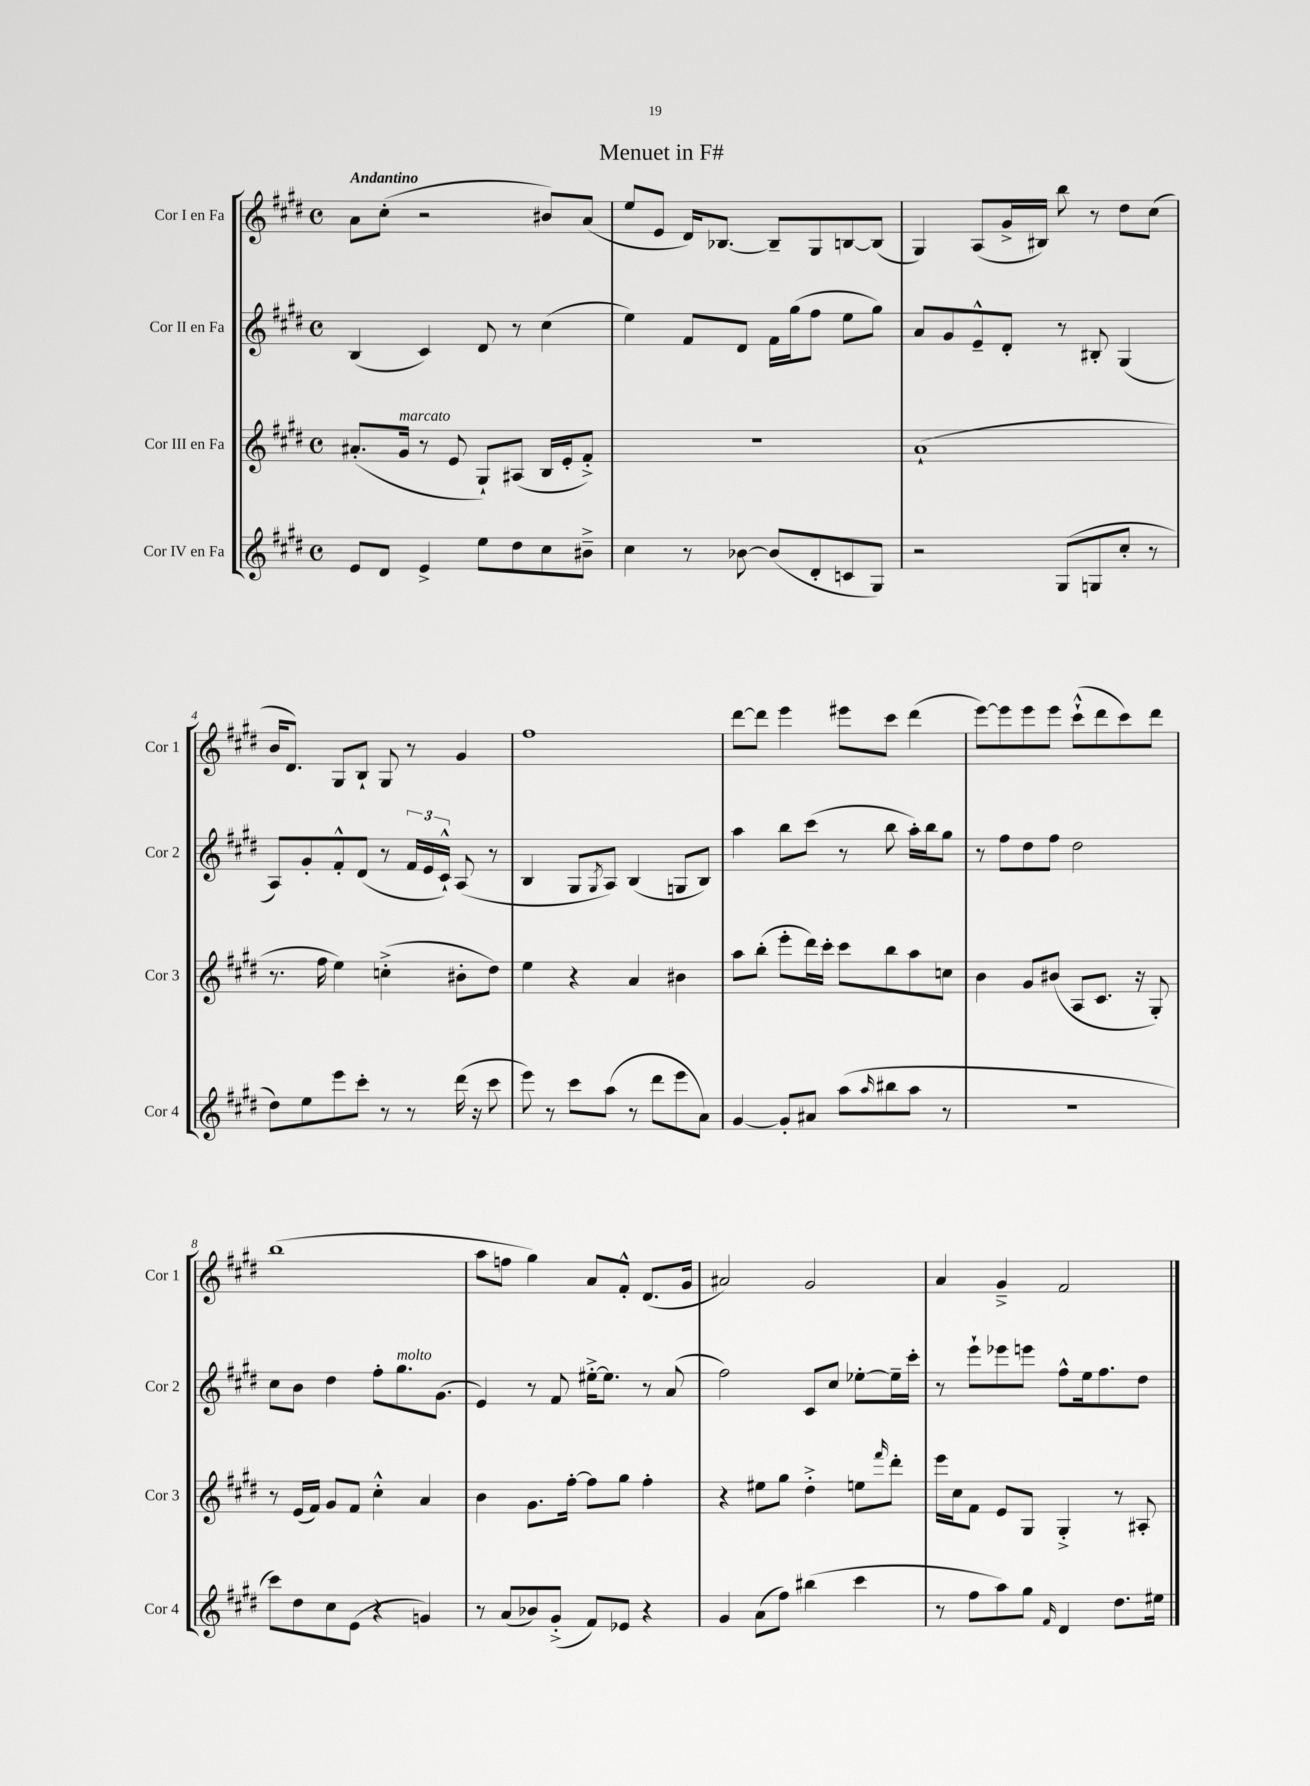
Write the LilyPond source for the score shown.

\header { title = "Menuet in F#" }
<<
\new StaffGroup <<
\new Staff = "s0" \with { instrumentName = "Cor I en Fa" shortInstrumentName = "Cor 1" } {
    \clef treble \key e \major \defaultTimeSignature \time 4/4 \tempo "Andantino"
    a'8 cis''8-.( r2 bis'8) a'8( |
    e''8 e'8 dis'16) bes8.~ bes8-- gis8 b8~ b8( |
    gis4) a8( gis'16-> bis16) b''8 r8 dis''8 cis''8( |
    b'16 dis'8.) gis8 b8-! gis8 r8 gis'4 |
    fis''1 |
    dis'''8~ dis'''8 e'''4 eis'''8 cis'''8 dis'''4( |
    e'''8~) e'''8 e'''8 e'''8 cis'''8-!-^( dis'''8 cis'''8) dis'''8 |
    b''1( |
    a''8 f''8 gis''4) a'8 fis'8-.-^ dis'8.( gis'16 |
    ais'2) gis'2 |
    a'4 gis'4---> fis'2 \bar "|." |
}
\new Staff = "s1" \with { instrumentName = "Cor II en Fa" shortInstrumentName = "Cor 2" } {
    \clef treble \key e \major \defaultTimeSignature \time 4/4
    b4( cis'4) dis'8 r8 cis''4( |
    e''4) fis'8 dis'8 fis'16 gis''16( fis''8 e''8 gis''8) |
    a'8 gis'8 e'8---^ dis'8-. r8 bis8-. gis4( |
    a8) gis'8-. fis'8-.-^ dis'8( r8 \tuplet 3/2 { fis'16 e'16 cis'16-!-^) } a8( r8 |
    b4 gis8 \acciaccatura { gis8 } a8) b4( g8 b8) |
    a''4 b''8 cis'''8( r8 b''8 a''16-.) b''16 gis''8 |
    r8 fis''8 dis''8 fis''8 dis''2 |
    cis''8 b'8 dis''4 fis''8-. gis''8.^\markup { \italic "molto" } gis'8.( |
    e'4) r8 fis'8 eis''16~-.-> eis''8. r8 a'8( |
    fis''2) cis'8 cis''8 ees''8~-. ees''16-- cis'''16-. |
    r8 e'''8-! ees'''8 e'''8 fis''8-^ e''16 fis''8. dis''8 \bar "|." |
}
\new Staff = "s2" \with { instrumentName = "Cor III en Fa" shortInstrumentName = "Cor 3" } {
    \clef treble \key e \major \defaultTimeSignature \time 4/4
    ais'8.-.( gis'16^\markup { \italic "marcato" } r8 e'8 gis8-!) ais8( b16 e'16-. fis'8-.->) |
    R1 |
    a'1-!( |
    r8. fis''16 e''4) c''4-.->( bis'8-. dis''8) |
    e''4 r4 a'4 bis'4 |
    a''8 b''8-.( e'''8-. dis'''16) cis'''16-. cis'''8 b''8 a''8 c''8 |
    b'4 gis'8 bis'8( a8 cis'8. r16 gis8-.) |
    r8 e'16( fis'16) gis'8 fis'8 cis''4-.-^ a'4 |
    b'4 gis'8. fis''16~-. fis''8 gis''8 fis''4-. |
    r4 eis''8 gis''8 dis''4-.-> e''8 \grace { fis'''16 } dis'''8-. |
    e'''16 cis''16 fis'8 e'8 gis8 gis4-.-> r8 ais8-. \bar "|." |
}
\new Staff = "s3" \with { instrumentName = "Cor IV en Fa" shortInstrumentName = "Cor 4" } {
    \clef treble \key e \major \defaultTimeSignature \time 4/4
    e'8 dis'8 e'4-> e''8 dis''8 cis''8 bis'8---> |
    cis''4 r8 bes'8~ bes'8( dis'8-. c'8 gis8) |
    r2 gis8( g8 cis''8-. r8 |
    dis''8) e''8 e'''8 cis'''8-. r8 r8 dis'''16( r16 cis'''8 |
    e'''8) r8 cis'''8 a''8( r8 dis'''8 e'''8 a'8) |
    gis'4~ gis'8-. ais'8 a''8( \grace { a''16 } bis''8 a''8 r8 |
    R1 |
    cis'''8) dis''8 cis''8 e'8( r4 g'4) |
    r8 a'8( bes'8) gis'8-.->( fis'8) ees'8 r4 |
    gis'4 a'8( fis''8) bis''4( cis'''4 |
    r8 fis''8 a''8) gis''8 \grace { fis'16 } dis'4 dis''8. eis''16 \bar "|." |
}
>>
>>
